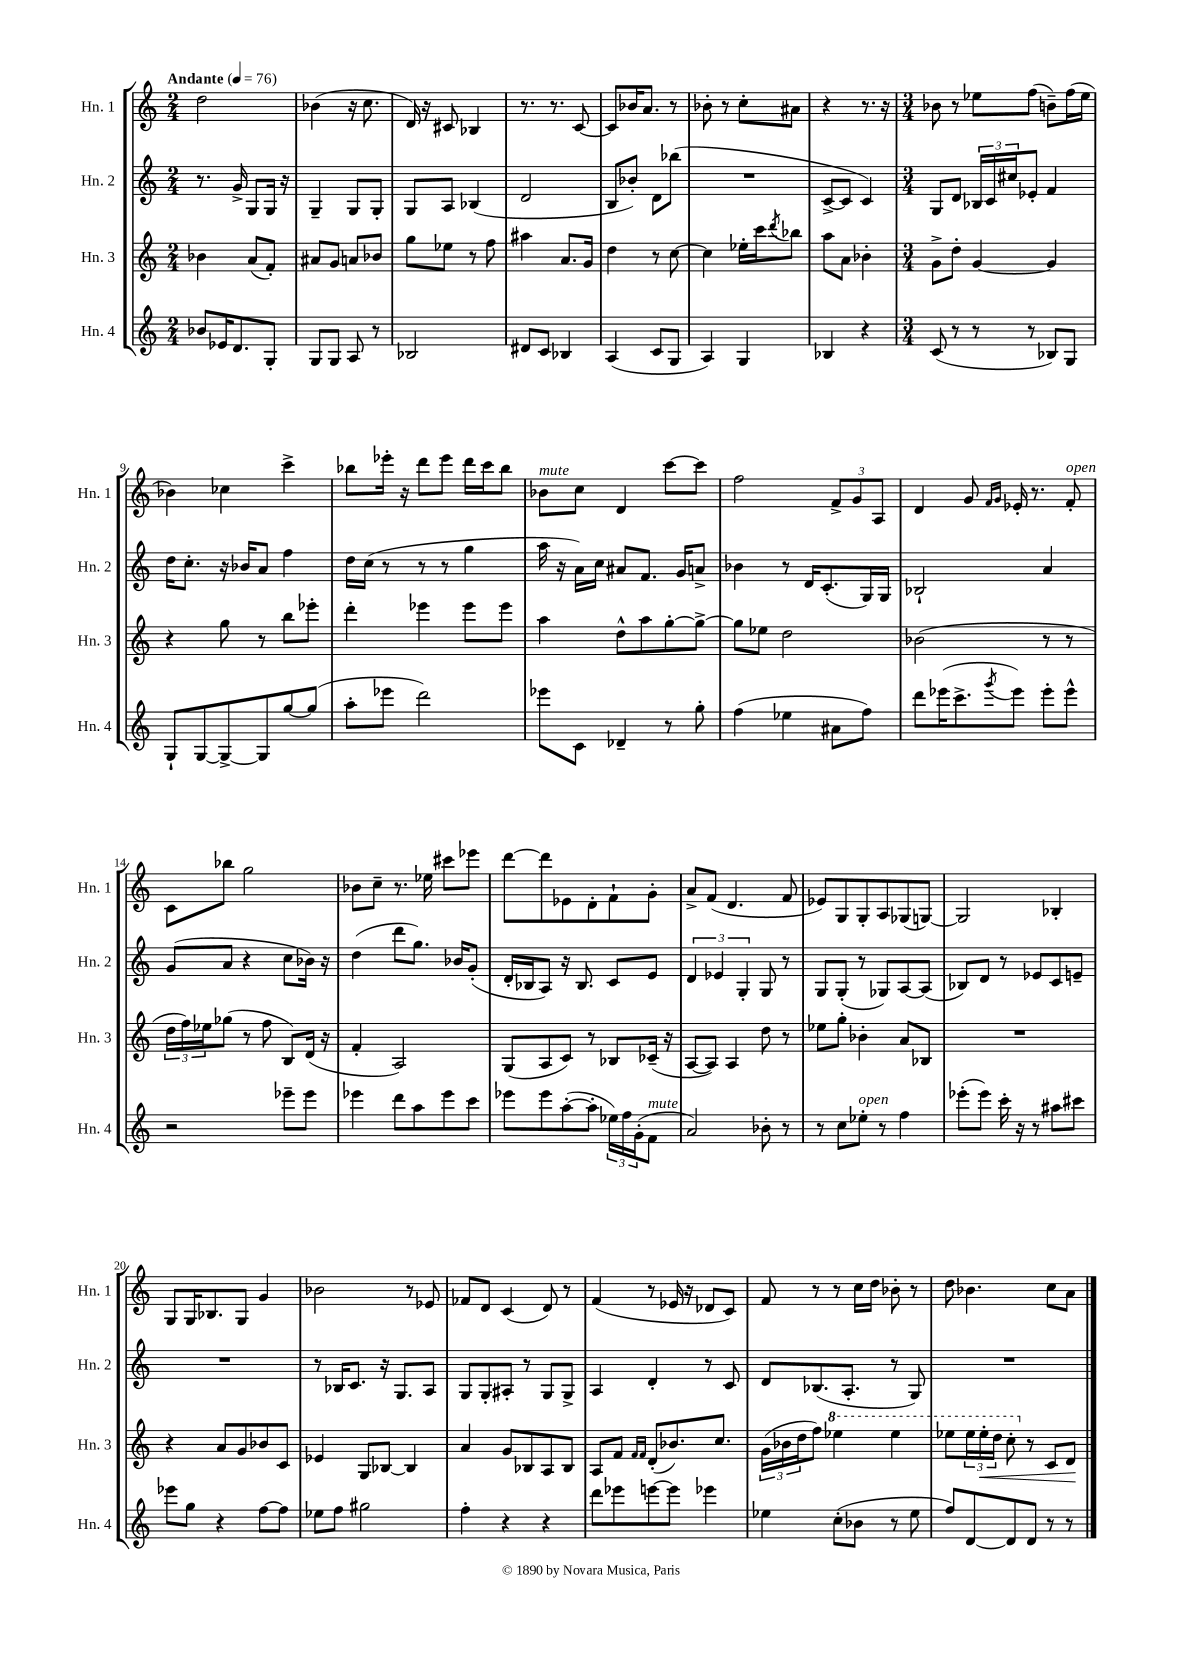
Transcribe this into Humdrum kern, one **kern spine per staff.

**kern	**kern	**kern	**kern
*staff4	*staff3	*staff2	*staff1
*clefG2	*clefG2	*clefG2	*clefG2
*k[]	*k[]	*k[]	*k[]
*M2/4	*M2/4	*M2/4	*M2/4
*MM76	*MM76	*MM76	*MM76
8b-/L	4b-\	8.r	2dd\
16e-/K	.	.	.
8.d/	.	16g^/	.
.	(8a/L	8G/L	.
8G'/J	8f'/J)	16G/Jk	.
.	.	16r	.
=	=	=	=
8G/L	8a#/L	4G~/	(4b-\
8G/J	8g/J	.	.
8A/	8a/L	8G/L	16r
.	.	.	8.cc\
8r	8b-/J	8G'/J	.
=	=	=	=
2B-/	8gg\L	8G/L	16d/)
.	.	.	16r
.	8ee-\J	8A/J	8c#/
.	8r	(4B-/	4B-/
.	8ff\	.	.
=	=	=	=
8d#/L	4aa#\	2d/	8.r
8c/J	.	.	.
.	.	.	8.r
4B-/	8.a/L	.	.
.	.	.	[8c/
.	16g/Jk	.	.
=	=	=	=
(4A/	4dd\	8B/L	8c/]L
.	.	8b-'/J)	16b-/K
.	.	.	8.a/J
8c/L	8r	8d\L	.
8G/J	[8cc\	(8bb-\J	8r
=	=	=	=
4A/)	4cc\]	2r	8b-'\
.	.	.	8r
4G/	16ee-'\LL	.	8cc'\L
.	16ccc\J	.	.
.	8qddd/	.	.
.	8bb-\J	.	8a#\J
=	=	=	=
4B-/	8aa\L	[8c^/L	4r
.	8a\J	8c/]J	.
4r	4b-'\	4c/)	8.r
.	.	.	16r
=	=	=	=
*M3/4	*M3/4	*M3/4	*M3/4
(8c/	8g^\L	8G/L	8b-\
8r	8dd'\J	8d/J	8r
8r	[4g/	24B-/LL	8ee-\L
.	.	24c/	.
.	.	24cc#/J	.
8r	.	8e-'/J	(8ff\J
8B-/L)	4g/]	4f/	8b~\L)
8G/J	.	.	(16ff\L
.	.	.	16ee-\JJ
=	=	=	=
8G`/L	4r	16dd\LK	4b-\)
.	.	8.cc'\J	.
[8G/	.	.	.
8G^/_	8gg\	16r	4cc-\
.	.	16b-/LK	.
8G/]	8r	8a/J	.
[8gg/	8bb\L	4ff\	4ccc^\
(8gg/]J	8eee-'\J	.	.
=	=	=	=
8aa'\L	4ddd'\	16dd\LL	8bb-\L
.	.	(16cc\JJ	.
8eee-\J	.	8r	16eee-'\Jk
.	.	.	16r
2ddd\)	4eee-\	8r	8ddd\L
.	.	8r	8eee-\J
.	8eee-\L	4gg\	16ddd\LL
.	.	.	16ccc\J
.	8eee-\J	.	8bb-\J
=	=	=	=
8eee-\L	4aa\	16aa\	8b-\L
.	.	16r	.
8c\J	.	16a\LL)	8cc\J
.	.	16cc\JJ	.
4d-~/	8dd^^\L	8a#/L	4d/
.	8aa\	8.f/J	.
8r	[8gg'\	.	[8ccc\L
.	.	16g/LK	.
8gg'\	8gg^\_J	8a^/J	8ccc\]J
=	=	=	=
(4ff\	8gg\]L	4b-\	2ff\
.	8ee-\J	.	.
4ee-\	2dd\	8r	.
.	.	16d/LK	.
.	.	(8.c'/	.
8a#\L	.	.	12f^/L
.	.	.	12g/
8ff\J)	.	16G/L)	.
.	.	.	12A/J
.	.	16G/JJ	.
=	=	=	=
8ddd\L	(2b-\	2B-`/	4d/
(16eee-\K	.	.	.
8.ccc^\	.	.	.
.	.	.	8g/
.	.	.	16qqf/LL
8qggg/	.	.	16qqg/JJ
8eee-\J)	.	.	16e-'/
.	.	.	8.r
8eee-'\L	8r	4a/	.
8eee-^^\J	8r	.	8f'/
=	=	=	=
2r	24dd\LL	(8g/L	8c\L
.	24ff\)	.	.
.	24ee-\J	.	.
.	(8gg-\J	8a/J	8bb-\J
.	8r	4r	2gg\
.	8ff\	.	.
8eee-~\L	8B/L)	8cc\L	.
8eee-\J	(16d/Jk	16b-\Jk)	.
.	16r	16r	.
=	=	=	=
4eee-\	4f'/	(4dd\	8b-\L
.	.	.	8cc~\J
8ddd\L	2A/)	8ddd\L	8.r
8aa\	.	8.gg\J)	.
.	.	.	16ee-\
8eee-\	.	.	8ccc#\L
.	.	16b-/LK	.
8ccc\J	.	(8g'/J	8eee-\J
=	=	=	=
8eee-\L	(8G/L	16d'/LL	[8ddd\L
.	.	16B-/J	.
8eee-\	8A/	8A/J)	8ddd\]
([8aa'\	8c/J)	16r	8e-\
.	.	8.B-/	.
8aa'\]J	8r	.	8d'\
24ee-\LL)	8B-/L	8c/L	8f`\
24ff\	.	.	.
(24g'\J	.	.	.
8f\J	(16c-~/Jk	8e/J	8g'\J
.	16r	.	.
=	=	=	=
2a/)	[8A/L	6d/	8a^/L
.	8A/]J)	.	(8f/J
.	.	6e-/	.
.	4A/	.	4.d/
.	.	6G'/	.
8b-'\	8dd\	8G/	.
8r	8r	8r	8f/
=	=	=	=
8r	8ee-\L	8G/L	8e-/L)
8cc\L	8gg'\J	(8G'/J	8G/
8ee-'\J	4b-'\	8r	8G'/
8r	.	8G-/L)	8A/
4ff\	8a/L	[8A/	(8G-/
.	8B-/J	(8A/]J	[8G/J)
=	=	=	=
(8eee-'\L	2.r	8B-/L)	2G/]
8eee-\J)	.	8d/J	.
16ccc'\	.	8r	.
16r	.	.	.
8r	.	8e-/L	.
8aa#\L	.	8c/	4B-'/
8ccc#\J	.	8e~/J	.
=	=	=	=
8eee-\L	4r	2.r	8G/L
8gg\J	.	.	16G/K
.	.	.	8.B-/
4r	8a/L	.	.
.	8g/	.	8G/J
[8ff\L	8b-/	.	4g/
8ff\]J	8c/J	.	.
=	=	=	=
8ee-\L	4e-/	8r	2b-\
8ff\J	.	16B-/LK	.
.	.	8.c/J	.
2gg#\	8G/L	.	.
.	[8B-/J	16r	.
.	.	8.G/L	.
.	4B-/]	.	8r
.	.	8A/J	8e-/
=	=	=	=
4ff'\	4a/	8G/L	8f-/L
.	.	8G'/	8d/J
4r	8g/L	8A#'/J	(4c/
.	8B-/	8r	.
4r	8A/	8G/L	8d/)
.	8B-/J	8G^/J	8r
=	=	=	=
8ddd\L	8A/L	4A/	(4f/
8eee-\	8f/J	.	.
.	16qqf/LL	.	.
.	16qqf/JJ	.	.
[8eee\	(8d'/L	4d'/	8r
8eee\]J	8.b-/)	.	16e-/
.	.	.	16r
4eee-\	.	8r	8d-/L
.	8.cc/J	.	.
.	.	8c/	8c/J)
=	=	=	=
4ee-\	(24g\LL	8d/L	8f/
.	24b-\	.	.
.	24dd\J	.	.
.	8ff\J)	(8.B-/	8r
(8cc'\L	4eee-\	.	8r
.	.	8.A'/J	.
8b-\J	.	.	16cc\LL
.	.	.	16dd\JJ
8r	4eee-\	8r	8b-'\
8ee-\	.	8G/)	8r
=	=	=	=
8ff/L)	8eee-\L	2.r	8dd\
[8d/	24eee-\L	.	4.b-\
.	24eee-'\	.	.
.	24ddd\JJ	.	.
8d/]	8ccc'\	.	.
8d/J	8r	.	.
8r	8c/L	.	8cc\L
8r	8d/J	.	8a\J
==	==	==	==
*-	*-	*-	*-
